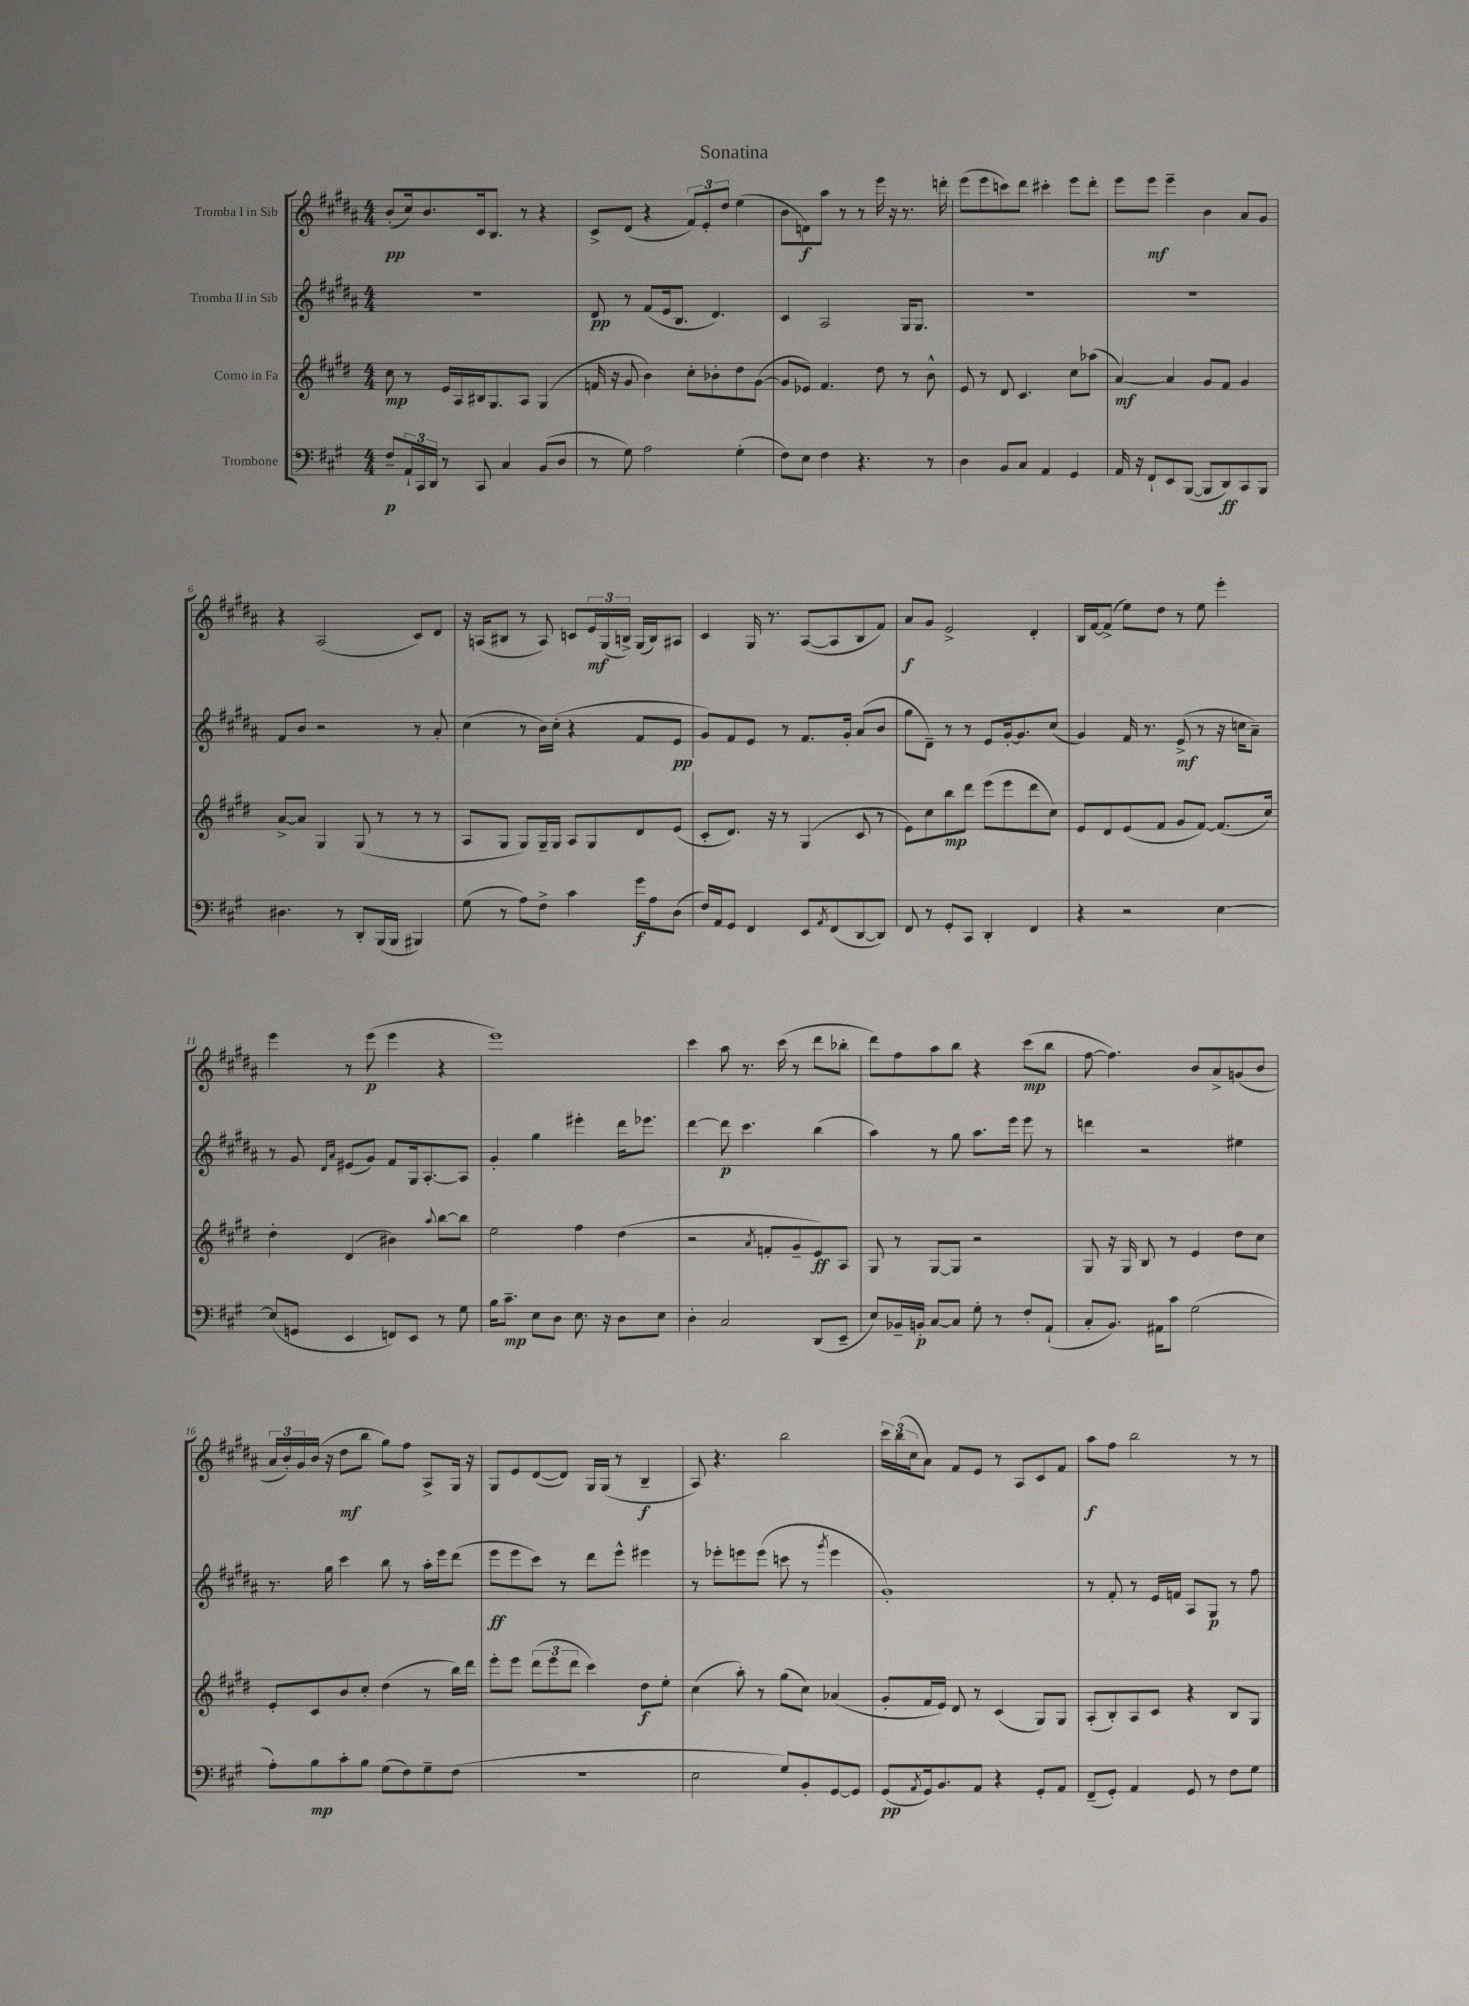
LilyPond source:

\header { title = "Sonatina" }
<<
\new StaffGroup <<
\new Staff = "s0" \with { instrumentName = "Tromba I in Sib" } {
    \clef treble \key b \major \numericTimeSignature \time 4/4
    b'8-.\pp( cis''16) b'8. cis'16 b8. r8 r4 |
    cis'8-> dis'8( r4 \tuplet 3/2 { fis'8) e'8-. dis''8 } e''4( |
    b'8 d'8\f) ais''8 r8 r8 e'''16 r16 r8. d'''16-. |
    e'''8( e'''8 c'''8) dis'''8 cis'''4-. e'''8 dis'''8-. |
    e'''8 e'''8\mf e'''4-- b'4 ais'8 gis'8 |
    r4 ais2( cis'8) dis'8 |
    r16 a16( bis8 r8 a8) c'8 \tuplet 3/2 { e'16\mf gis16( b16->) } gis16( b16) ais8 |
    cis'4 gis16 r8. ais8~( ais8 b8 fis'8) |
    ais'8\f gis'8 e'2-> dis'4-. |
    b16 fis'16~ fis'8->( e''8) dis''8 r8 e''8 e'''4-. |
    e'''4 r8 e'''8\p( e'''4 r4 |
    e'''1) |
    cis'''4 ais''8 r8. cis'''16( r8 dis'''8 bes''8-. |
    dis'''8) fis''8 ais''8 b''8 r4 cis'''8\mp( b''8 |
    fis''8~ fis''4.) b'8 ais'8-> g'8( b'8 |
    \tuplet 3/2 { ais'16 b'16-.) gis'16 } b'16( r16 dis''8\mf b''8 gis''8) fis''8 ais8-> gis16 r16 |
    gis8 e'8 dis'8~( dis'8) gis16 gis16( r8 b4--\f |
    ais8) r4. b''2 |
    \tuplet 3/2 { cis'''16 b''16( cis''16 } ais'8) fis'8 e'8 r8 ais8 cis'8 fis'8 |
    ais''8\f fis''8 b''2 r8 r8 \bar "|." |
}
\new Staff = "s1" \with { instrumentName = "Tromba II in Sib" } {
    \clef treble \key b \major \numericTimeSignature \time 4/4
    R1 |
    dis'8\pp r8 fis'8( e'16 b8. dis'4.) |
    cis'4 ais2 gis16 gis8. |
    R1 |
    R1 |
    fis'8 b'8 r2 r8 ais'8-. |
    cis''4( r8 b'16) cis''16-.( r4 fis'8 e'8\pp |
    gis'8) fis'8 e'8 r8 fis'8. gis'16-. ais'8( b'8 |
    gis''8 dis'8--) r8 r8 e'8 gis'16~-. gis'8. cis''8( |
    gis'4) fis'16 r8. e'8->\mf( r8 r16 c''16 ais'8--) |
    r8 gis'8 \grace { dis'16 ais'16 } eis'8( gis'8) fis'8 gis16 ais8.~-. ais8 |
    gis'4-. gis''4 eis'''4-. dis'''16 ees'''8. |
    dis'''4~ dis'''8\p cis'''4. b''4( |
    ais''4) r8 gis''8 ais''8. e'''16 e'''8 r8 |
    d'''4 r2 eis''4 |
    r8. gis''16 cis'''4 b''8 r8 ais''16-. e'''16 dis'''8( |
    e'''8\ff e'''8 cis'''8) r8 dis'''8 e'''8-^ eis'''4 |
    r8 ees'''8-. e'''8 e'''8( c'''8 r8 \acciaccatura { gis'''8 } e'''4 |
    gis'1-.) |
    r8 fis'8-. r8 e'16 f'16 ais8 gis8\p r8 fis''8 \bar "|." |
}
\new Staff = "s2" \with { instrumentName = "Corno in Fa" } {
    \clef treble \key e \major \numericTimeSignature \time 4/4
    cis''8\mp r8 e'16 a16 bis16 gis8. a8 gis4( |
    f'16 r16 gis'8 b'4) cis''8-. bes'8-. dis''8 gis'8~( |
    gis'8 ees'8) fis'4. dis''8 r8 b'8-^ |
    e'8 r8 dis'8 cis'4. cis''8 aes''8( |
    a'4~\mf) a'4 gis'8 fis'8 gis'4 |
    a'8~-> a'8 gis4 gis8( r8 r8 r8 |
    a8 gis8 gis8) gis16-- gis16 a8 gis8 dis'8 e'8( |
    cis'8-. dis'8.) r16 r8 gis4( cis'8 r8 |
    e'8) cis''8 b''8\mp dis'''8 e'''8( e'''8 dis'''8 cis''8) |
    e'8 dis'8 e'8( fis'8 gis'8 fis'8~) fis'8.( cis''16) |
    dis''4-. dis'4( bis'4) \appoggiatura { a''8 } b''8~ b''8 |
    e''2 fis''4 dis''4( |
    r2 \acciaccatura { a'8 } f'8-. gis'8-- e'8\ff) a8 |
    gis8 r8 gis8~ gis8 r2 |
    gis8 r16 gis16 b8 r8 e'4 dis''8 cis''8 |
    e'8-. cis'8 b'8 cis''8-. dis''4( r8 b''16) dis'''16 |
    e'''8-. e'''8 \tuplet 3/2 { dis'''8( e'''8 dis'''8 } cis'''4) dis''8\f e''8-. |
    cis''4( a''8-.) r8 gis''8( cis''8) aes'4( |
    gis'8-. fis'16 e'16) dis'8 r8 cis'4( gis8) gis8 |
    a8-.( b8-.) a8 cis'8 r4 b8 gis8 \bar "|." |
}
\new Staff = "s3" \with { instrumentName = "Trombone" } {
    \clef bass \key a \major \numericTimeSignature \time 4/4
    fis8--\p \tuplet 3/2 { a,16-! cis,16 d,16 } r8 cis,8 cis4 b,8( d8 |
    r8 gis8) a2 gis4-.( |
    fis8) e8 fis4 r4. r8 |
    d4 b,8 cis8 a,4 gis,4 |
    a,16 r16 fis,8-! e,8 b,,8~( b,,8 d,8\ff) cis,8 b,,8 |
    dis4. r8 d,8-. b,,16( b,,16 bis,,4) |
    gis8( r8 a8) fis8-> cis'4 gis'16\f a16 d8( |
    fis16) a,16 gis,8 fis,4 e,8 \acciaccatura { a,8 } fis,8( d,8~ d,8) |
    fis,8 r8 gis,8-. cis,8 d,4-. fis,4 |
    r4 r2 e4~ |
    e8( g,8 e,4 f,8) e,8 r8 gis8 |
    b16 cis'8.--\mp e8 d8 e8. r16 d8 e8 |
    d4-. cis2 d,8( e,8-- |
    e8) bes,16-- b,16-.\p cis8~ cis8 gis8-. r8 fis8-. a,8-!( |
    cis8-. b,8.) ais,16 cis'8 gis2( |
    a8-.) b8\mp cis'8-. b8 gis8( fis8) gis8-- fis8( |
    r1 |
    e2 gis8) b,8-. gis,8~ gis,8 |
    gis,8\pp( \acciaccatura { a,8 } gis,16) b,8. a,8 r4 gis,8-. a,8 |
    fis,8--( gis,8-.) a,4 gis,8 r8 fis8 gis8 \bar "|." |
}
>>
>>
